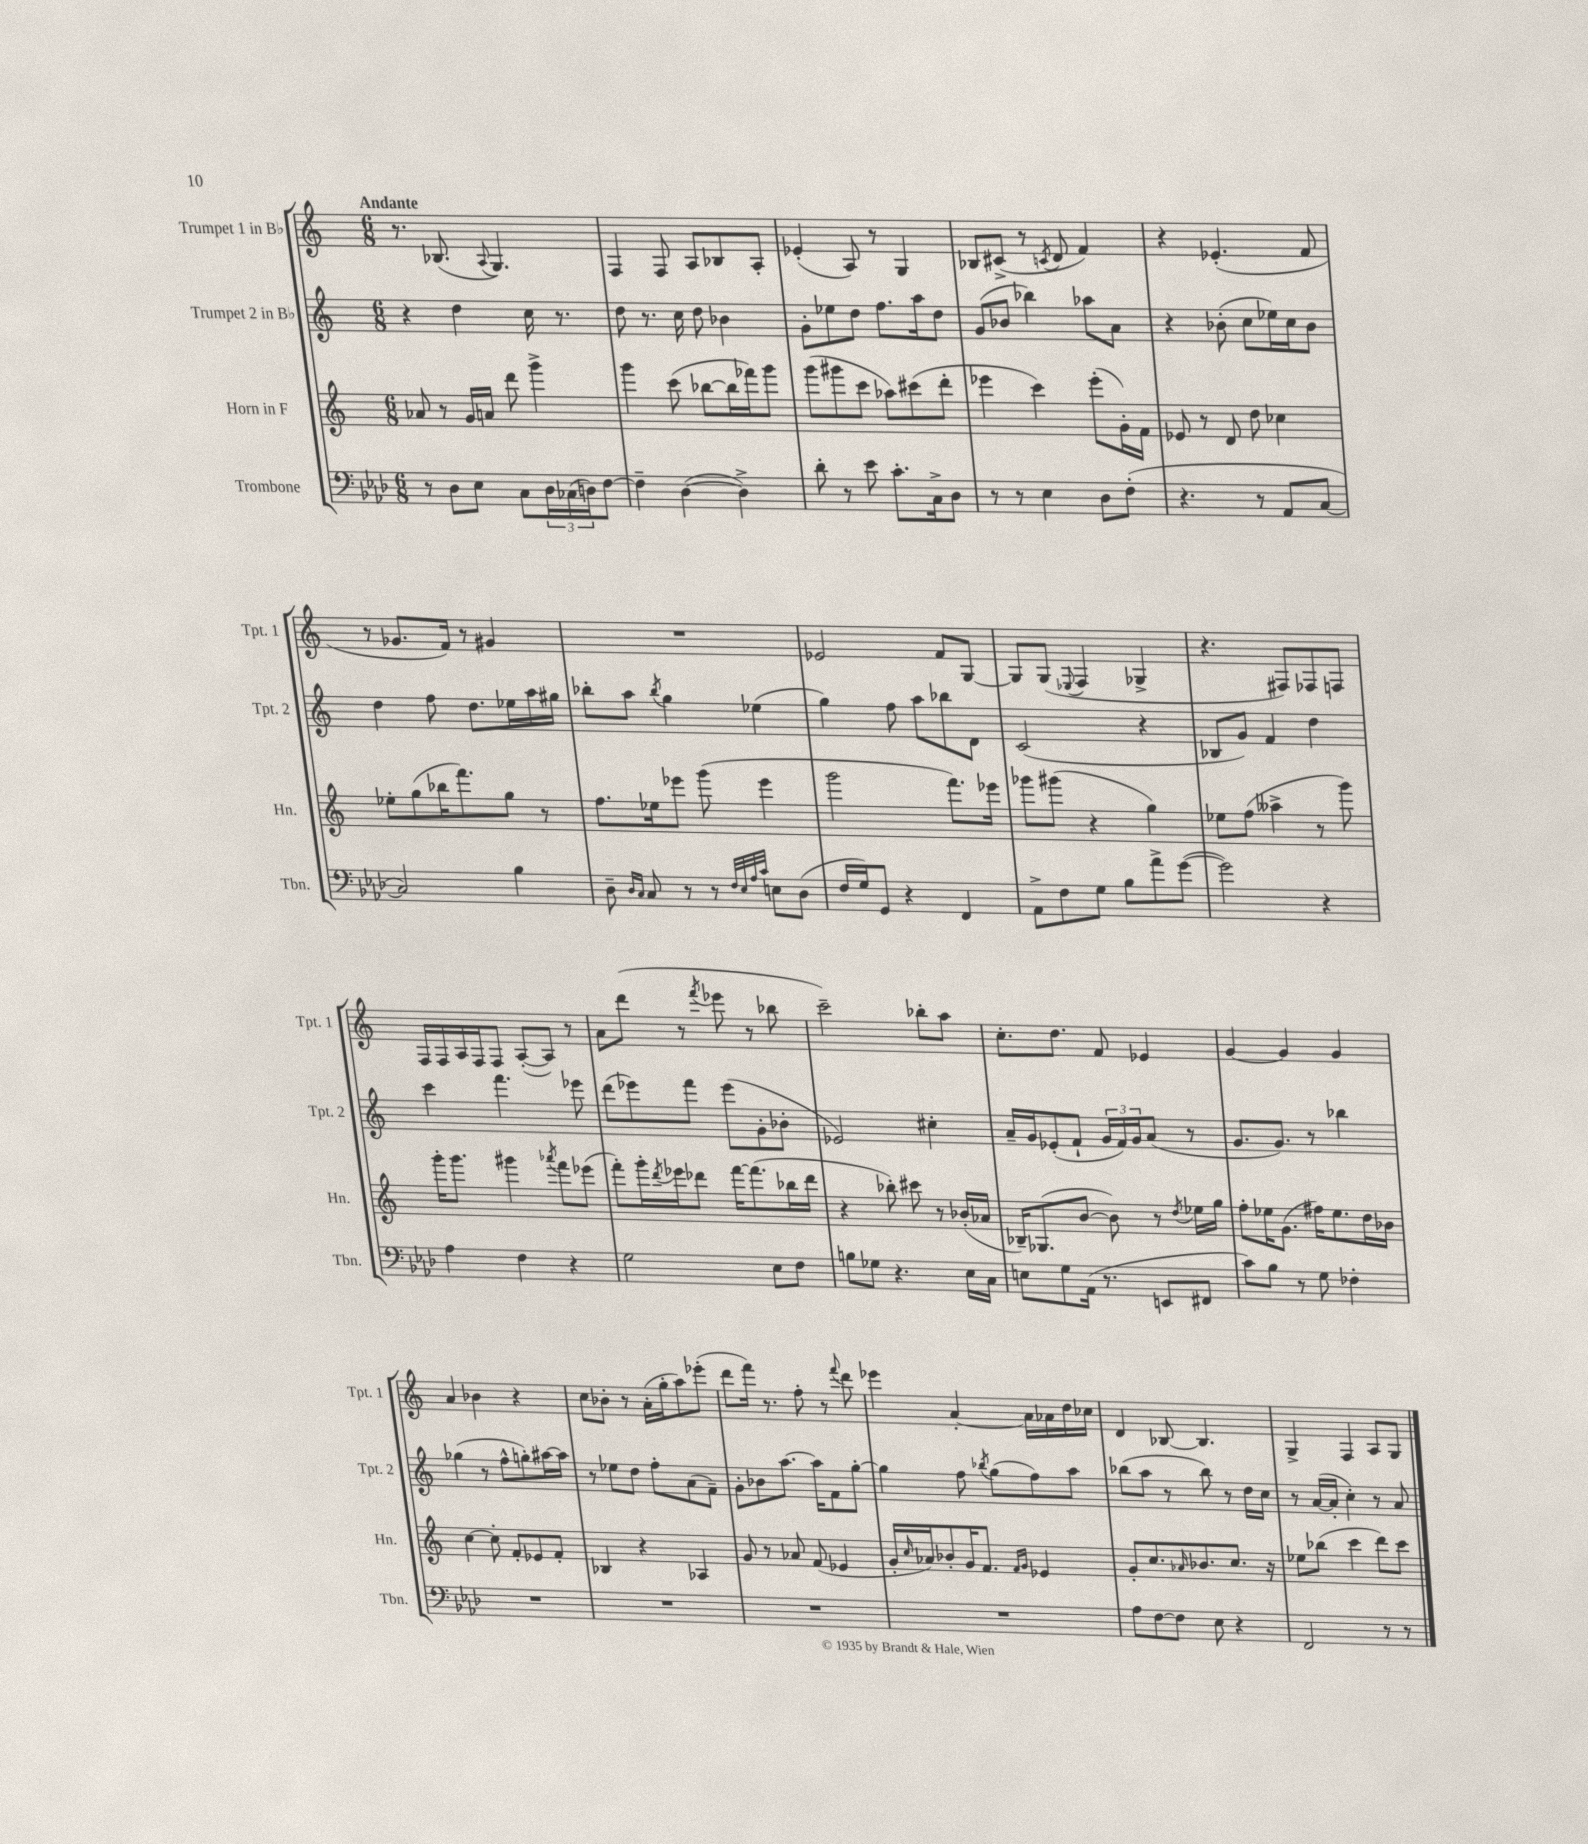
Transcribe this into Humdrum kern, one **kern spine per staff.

**kern	**kern	**kern	**kern
*staff4	*staff3	*staff2	*staff1
*clefF4	*clefG2	*clefG2	*clefG2
*k[b-e-a-d-]	*k[]	*k[]	*k[]
*M6/8	*M6/8	*M6/8	*M6/8
8r	8a-/	4r	8.r
8D-\L	8r	.	.
.	.	.	(8.B-/
8E-\J	16g/LL	4dd\	.
.	16a/JJ	.	.
.	.	.	8qqA/
8C\L	8ddd\	.	4.G/)
24D-\L	4ggg^\	16cc\	.
(24C-\	.	.	.
.	.	8.r	.
24D\J)	.	.	.
[8F\J	.	.	.
=	=	=	=
4F~\]	4ggg\	8dd\	4F/
.	.	8.r	.
([4D-\	(8ccc\	.	8F/
.	.	16cc\	.
.	[8bb-\L	8dd\	8A/L
4D-^\])	16bb-\]L	4b-\	8B-/
.	16fff-\J)	.	.
.	8ggg\J	.	8A'/J
=	=	=	=
8d-'\	(8ggg\L	8g'\L	(4e-'/
8r	8ggg#\	8ee-\	.
8e-\	8ccc\J	8dd\J	8A/)
8.c'\L	8aa-\L)	8.ff\L	8r
.	(8ccc#\	.	4G/
16C^\k	.	16aa\k	.
8D-\J	8ddd'\J	8dd\J	.
=	=	=	=
8r	4eee-\	(8g/L	8B-/L
8r	.	8b-/J	(8c#^/J
4E-\	4ccc\)	4bb-\)	8r
.	.	.	8qc/
.	.	.	8d/
8D-\L	(8eee-'\L	8aa-\L	4f/)
(8F'\J	16g'\L)	8a\J	.
.	16f\JJ	.	.
=	=	=	=
4.r	8e-/	4r	4r
.	8r	.	.
.	8d/	(8b-'\	(4.e-'/
8r	8dd\	8cc\L	.
8AA-/L	4cc-\	16ee-\L)	.
.	.	16cc\J	.
[8C/J	.	8b-\J	8f/
=	=	=	=
2C/])	8ee-'\L	4dd\	8r
.	(8gg\	.	8.g-/L
.	16bb-\K	8ff\	.
.	8.fff\)	.	16f/Jk)
.	.	8.dd\L	8r
4B-\	8gg\J	.	4g#/
.	.	16ee-\L	.
.	8r	16aa\	.
.	.	16gg#\JJ	.
=	=	=	=
8D-~\	8.ff\L	8bb-'\L	2.r
16qqD-/LL	.	.	.
16qqC/JJ	.	.	.
8C/	.	8aa\J	.
.	16ee-\k	.	.
.	.	8qbb-/	.
8r	8eee-\J	4gg\	.
8r	(8ggg\	.	.
32qqF/LLL	.	.	.
32qqE-/	.	.	.
32qqA-/	.	.	.
32qqc/JJJ	.	.	.
8E\L	4eee-\	(4ee-\	.
(8D-\J	.	.	.
=	=	=	=
16F/LL	2ggg\	4gg\)	2e-/
16G/J)	.	.	.
8GG/J	.	.	.
4r	.	8ff\	.
.	.	8aa\L	.
4FF/	8.fff\L)	8bb-\	8f/L
.	.	8d\J	[8G/J
.	16eee-\Jk	.	.
=	=	=	=
8AA-^\L	8ggg-\L	(2c/	8G/]L
8F\	(8ggg#\J	.	(8G/J
.	.	.	8qqE-/
8G\J	4r	.	4F/
8B-\L	.	.	.
8a-^\	4gg\)	4r	4G-^/
([8g\J	.	.	.
=	=	=	=
2g\])	8ee-\L	8B-/L	4.r
.	(8ff\J	8g/J)	.
.	4aa--^\	4f/	.
.	.	.	8F#/L)
4r	8r	4dd\	8F-/
.	8ggg\)	.	8F/J
=	=	=	=
4A-\	16ggg'\LK	4ccc\	16F/LL
.	8.ggg\J	.	16F/
.	.	.	16A/
.	.	.	16F/J
4F\	4ggg#\	4.fff\	8F/J
.	.	.	([8A'/L
.	8qaaa-/	.	.
4r	8fff\L	.	8A/]J)
.	(8eee-\J	8eee-\	8r
=	=	=	=
2G\	8fff'\L)	(8ddd\L	8a\L
.	16ggg'\L	8eee-\)	(8ddd\J
.	8qddd/	.	.
.	16eee-\J	.	.
.	8ddd-\J	8fff\J	8r
.	.	.	8qfff/
.	[16fff\LK	(8eee-\L	8eee-\
.	(8.fff\]	.	.
8E-\L	.	8g'\	8r
8F\J	16bb-\L	8b-'\J	8bb-\
.	16ddd-\JJ	.	.
=	=	=	=
8B\L	4r	2e-/)	2ccc~\)
8G-\J	.	.	.
4.r	8bb-'\)	.	.
.	8ccc#\	.	.
.	8r	4cc#'\	8bb-'\L
16E-\LL	(16b-'/LL	.	8aa\J
16C\JJ	16a-/JJ	.	.
=	=	=	=
8E\L	16B-~/LK)	16a~/LL	8.cc'\L
.	(8.G-/	16g/J	.
8G\	.	(8e-'/	.
.	.	.	8.dd\J
(16AA-\Jk	[8b/J	8f`/J	.
8.r	.	.	.
.	8b\])	24g/LL	8f/
.	.	24f/)	.
.	.	24g/J	.
8EE/L	8r	(8a/J	4e-/
.	8qdd/	.	.
8FF#/J	16ee-\LL	8r	.
.	16gg\JJ	.	.
=	=	=	=
8c\L)	8ff'\L	8.g/L	[4g/
8B-\J	16ee-\K	.	.
.	(8.g\J	8.g/J)	.
8r	.	.	4g/]
8G\	16ff#\LK)	8r	.
.	8.ee-\	.	.
4F-'\	.	4bb-\	4g/
.	16dd\L	.	.
.	16b-\JJ	.	.
=	=	=	=
2.r	[4cc\	(4gg-\	4a/
.	8cc'\]	8r	4b-\
.	8f'/L	8ff^^\L	.
.	8e-/	8gg'\)	4r
.	8f'/J	[16aa#\L	.
.	.	16aa#\]JJ	.
=	=	=	=
2.r	4B-/	8r	8cc\L
.	.	8ee-\L	8b-'\J
.	4r	8dd\J	8r
.	.	8ff'\L	(16a'\LL
.	.	.	16gg'\J
.	4A-/	(8a\	8aa\)
.	.	8f~\J)	(8eee-'\J
=	=	=	=
2.r	8g/	8g'\L	8ddd\L
.	8r	8b-\	16fff\Jk)
.	.	.	8.r
.	8a-/	[8.aa\J	.
.	(8f/	.	8ff'\
.	.	16aa\]LK	.
.	4e-/	8f\	8r
.	.	.	8qqfff/
.	.	[8gg'\J	8ddd\
=	=	=	=
2.r	16g'/LL	4gg\]	4eee-\
.	16qqcc/	.	.
.	16a-/J)	.	.
.	8b-'/	.	.
.	16g/K	8ff\	[4a'/
.	8.f/J	.	.
.	.	8qbb-/	.
.	.	(8gg\L	.
.	16qqf/LL	.	.
.	16qqg/JJ	.	.
.	4e-/	8ff\)	16a\]LL
.	.	.	16a-\
.	.	8aa\J	16dd\
.	.	.	16cc-\JJ
=	=	=	=
8A-\L	8g'/L	(8bb-\L	4d/
[8F\	8.cc/	8aa\J	.
8F\]J	.	8r	[8B-/
.	16qqa-/	.	.
.	8.b-/	.	.
8E-\	.	8bb-\)	4.B-/]
4r	8.cc/J	8r	.
.	.	16dd\LL	.
.	16r	16cc\JJ	.
=	=	=	=
2FF/	8ee-\L	8r	4G^/
.	(8bb-\J	([16a/LL	.
.	.	16a'/]JJ	.
.	4ccc\	4cc'\)	4F/
8r	8ddd\L)	8r	8A/L
8r	8ccc\J	8a/	8G/J
==	==	==	==
*-	*-	*-	*-
